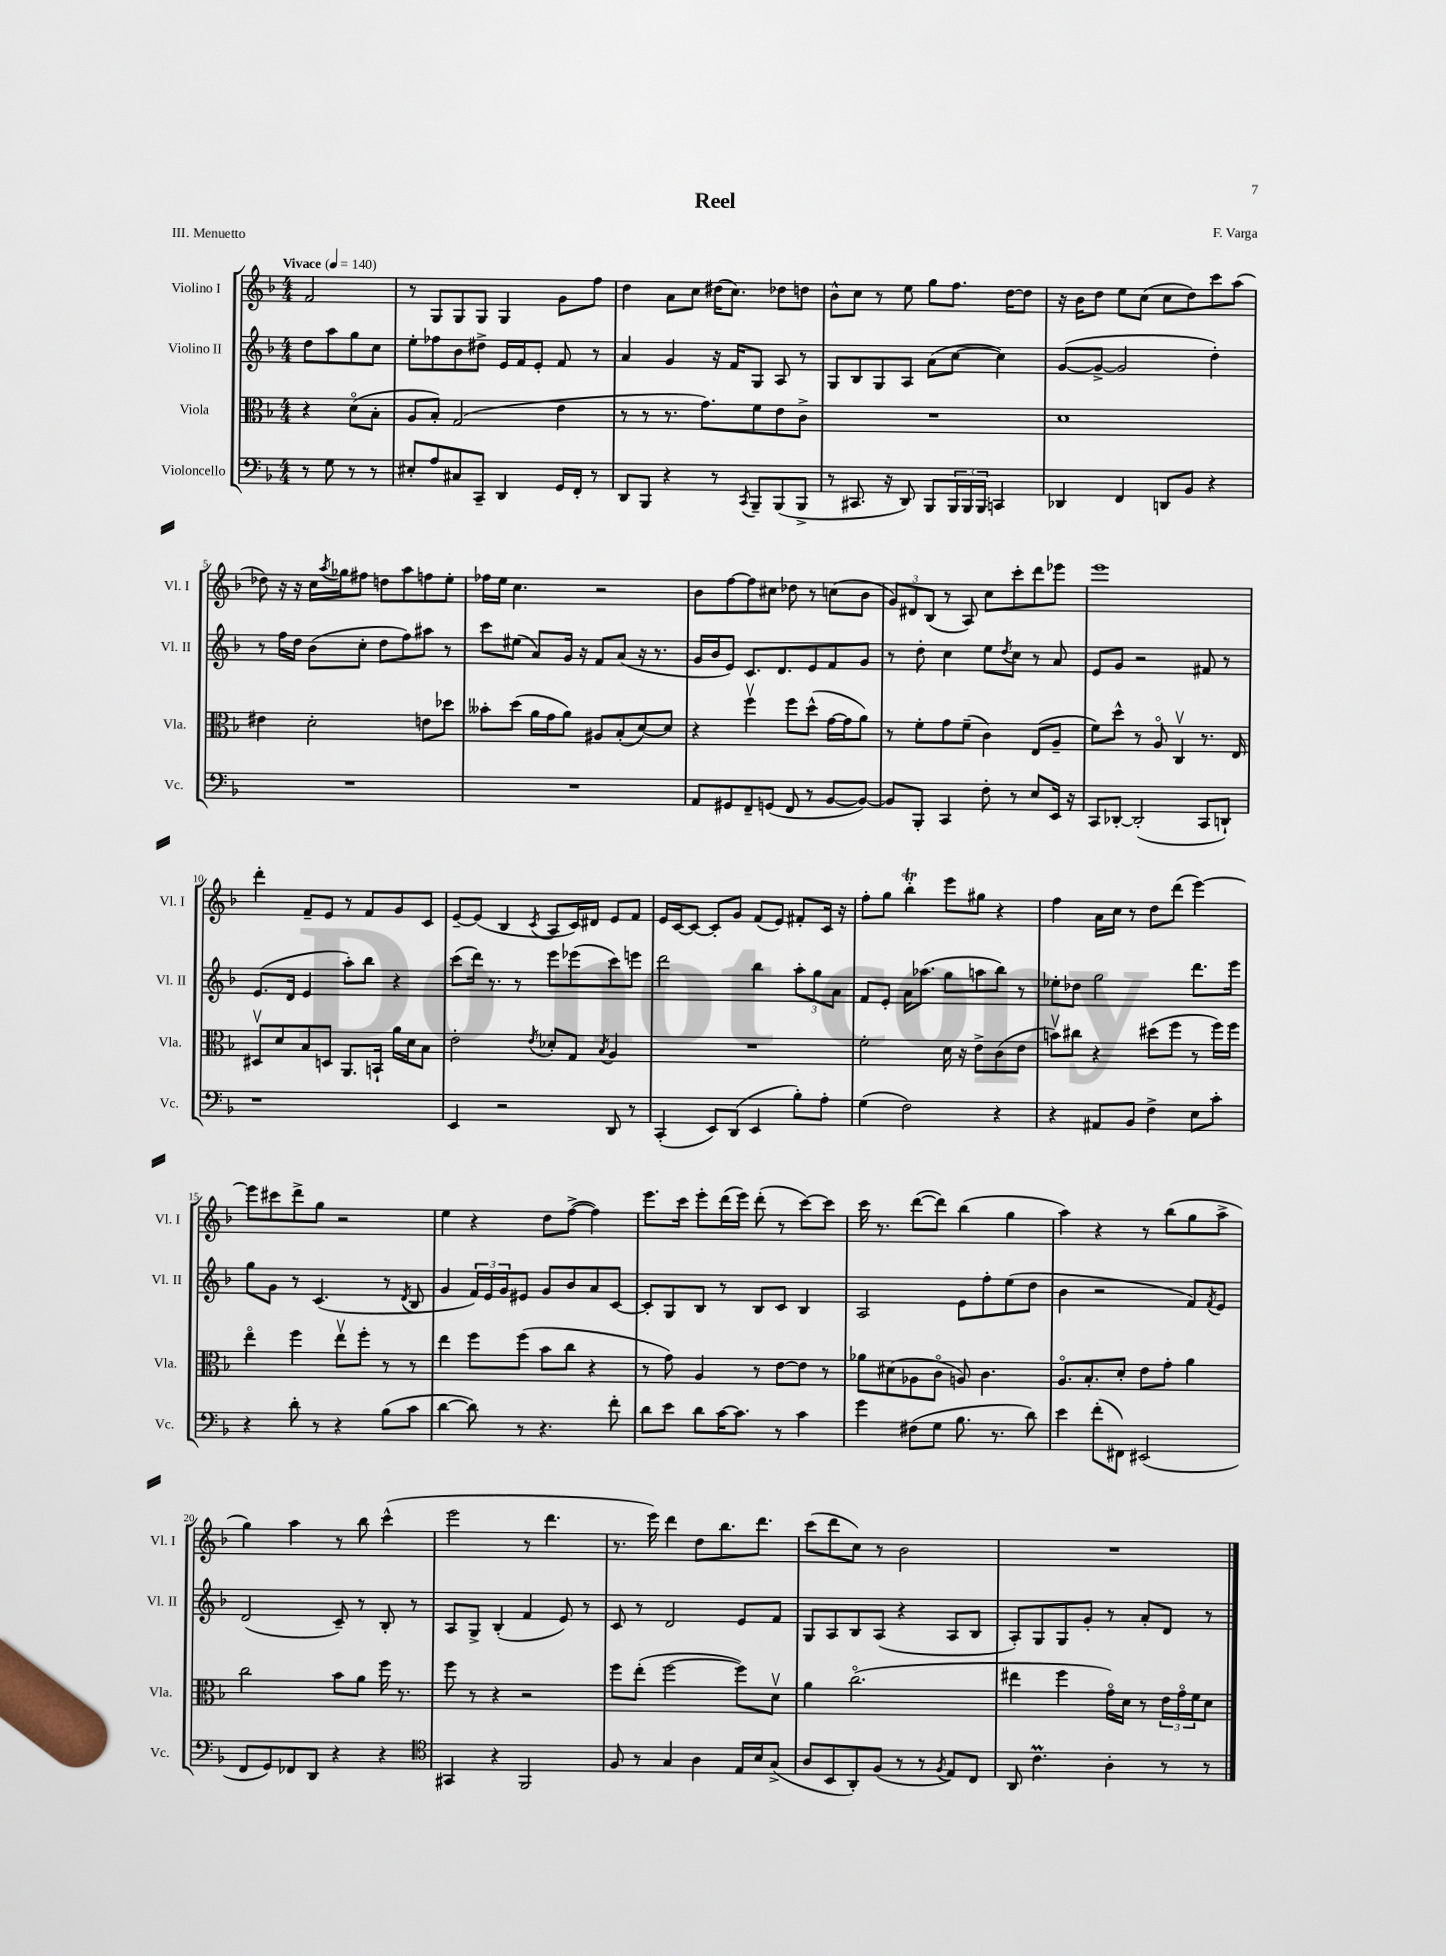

**kern	**kern	**kern	**kern
*staff4	*staff3	*staff2	*staff1
*clefF4	*clefC3	*clefG2	*clefG2
*k[b-]	*k[b-]	*k[b-]	*k[b-]
*M4/4	*M4/4	*M4/4	*M4/4
*MM140	*MM140	*MM140	*MM140
8r	4r	8dd	2f
8G	.	8aa	.
8r	(8do	8gg	.
8r	8B-'	8cc	.
=	=	=	=
8E#'	8A	8ee'	8r
8A	8B-')	8ff-	8G
8C#	(2G	8b-	8G
8CC~	.	8dd#^	8G
4DD	.	16e	4G
.	.	16f	.
.	.	8e'	.
16GG	4e	8f	8g
16FF'	.	.	.
8r	.	8r	8ff
=	=	=	=
8DD	8r	4a	4dd
8BBB-	8r	.	.
4r	8.r	4g	8a
.	.	.	8cc
.	8.g)	.	.
8r	.	16r	(16dd#
.	.	16f	8.cc)
8qCC	.	.	.
8BBB-~	8f	8G	.
(8BBB-	8e	8A	8dd-
8BBB-^	8c^	8r	8dd
=	=	=	=
8r	1r	8G	8b-^^
8.CC#	.	8B-	8cc
.	.	8G	8r
16r	.	.	.
8DD)	.	8A	8ee
8BBB-	.	(8a	8gg
24BBB-	.	[8cc	8.ff
24BBB-	.	.	.
24BBB-	.	.	.
4CC	.	4cc])	.
.	.	.	[16dd
.	.	.	8dd]
=	=	=	=
4DD-	1d	([8g	16r
.	.	.	16b-
.	.	8g^_	8dd
4FF	.	2g]	8ee
.	.	.	(8cc
8DD	.	.	8cc
8BB-	.	.	8dd)
4r	.	4dd')	8ccc
.	.	.	(8aa
=	=	=	=
1r	4e#	8r	8dd-)
.	.	16ff	16r
.	.	16dd	16r
.	2d'	(8b-	16cc
.	.	.	8qaa
.	.	.	16gg-
.	.	8cc'	8ff#
.	.	8dd	8dd
.	.	8ff)	8aa
.	8e	8aa#	8ff
.	8dd-	8r	8ee'
=	=	=	=
1r	8b--'	8ccc	16ff-
.	.	.	16ee
.	(8dd	(8ee#	4.cc
.	16a	8a)	.
.	16g	.	.
.	8a)	16g	.
.	.	16r	.
.	8A#	8f	2r
.	(8B-'	(8a	.
.	[8d)	16r	.
.	.	8.r	.
.	8d]	.	.
=	=	=	=
8AA	4r	16g	8b-
.	.	16b-	.
8GG#	.	8e)	[8ff
8FF~	4ffv	8.c	8ff]
(8GG	.	.	8cc#
.	.	8.d	.
8FF	8ff	.	8dd-
8r	(8dd^^	8e	8r
[8BB-	[16g	8f	(8cc
.	16g]	.	.
8BB-_)	8a)	8g	8b-
=	=	=	=
8BB-]	8r	8r	12g)
.	.	.	12d#
8BBB-'	8f'	8dd'	.
.	.	.	(12B-
4CC	8g	4cc	8r
.	(8f~	.	8A)
8F'	4c)	8ee	8cc
.	.	8qdd	.
8r	.	8cc	8ccc'
8E	(8E	8r	8ddd
16EE	8A~	8a	8eee-
16r	.	.	.
=	=	=	=
8CC	8f)	8e	1eee
[8DD-'	8dd^^	8g	.
(2DD-']	8r	2r	.
.	8Ao	.	.
.	4Cv	.	.
8CC	8.r	8f#	.
8DD`)	.	8r	.
.	16E	.	.
=	=	=	=
1r	8D#v	(8.e	4ddd'
.	8d	.	.
.	.	16d	.
.	8B-	4e	8f~
.	8D	.	8e
.	8.AA	8aa')	8r
.	.	8bb-	8f
.	16BB`	.	.
.	16a	4r	8g
.	16d	.	.
.	8B-	.	8c
=	=	=	=
4EE	2e'	(8ccc	[8e~
.	.	16ddd)	(8e]
.	.	8.r	.
2r	.	.	4B-
.	.	8r	.
.	8qe	.	8qc
.	8d-'	8eee	8A
.	8G	(8eee-	16c)
.	.	.	16d#
.	8qB-	.	.
8DD	4A	8ccc)	8e
8r	.	8eee	8f
=	=	=	=
(4CC'	1r	2ddd	16e
.	.	.	[16c
.	.	.	8c_
8EE)	.	.	8c']
(8DD	.	.	8g
4EE	.	4bb-	(8f
.	.	.	8e)
8B-')	.	12aa'	8f#'
.	.	12gg	.
8A'	.	.	16c
.	.	12a	.
.	.	.	16r
=	=	=	=
(4G	2f'	8f	8ff'
.	.	8e'	8gg
2F)	.	16a	4bb-'
.	.	(8.aa-	.
.	16d	8gg	8eee
.	16r	.	.
.	8e^	8aa	8gg#
4r	(8c	8bb-)	4r
.	8e	8r	.
=	=	=	=
4r	8bv)	8ee-'	4ff
.	8cc#	8dd-	.
8AA#	4r	2gg	16a
.	.	.	16cc
8BB-	.	.	8r
4F^	(8dd#	.	8dd
.	8ff	.	(8ddd
8E	8r	8.ddd	[4eee)
8c'	16ff)	.	.
.	16ff	16eee	.
=	=	=	=
4r	4eeo	8gg	8eee]
.	.	8g	8ccc#
8d'	4ff	8r	8ddd^
8r	.	(4.c	8gg
4r	8eev	.	2r
.	8ff'	.	.
(8B-	8r	8r	.
.	.	8qd	.
8c	8r	8B-	.
=	=	=	=
[4d	4ee	4g	4ee
8d])	8ff	24f)	4r
.	.	24e	.
.	.	24g	.
8r	(8ff	8e#	.
4.r	8b-	8g	8dd
.	8cc	8b-	([8ff^
.	4r	8a	4ff])
8f'	.	[8c	.
=	=	=	=
8d	8r	8c']	8.eee
8e	8g)	8G	.
.	.	.	16ccc
8d	4A	8B-	8eee'
[16c	.	8r	(16ddd
8.c]	.	.	16eee)
.	8r	8B-	(8ddd'
8r	[8e	8c	8r
4c	8e]	4B-	[8ccc)
.	8r	.	8ccc]
=	=	=	=
4g	8a-	2A	16ccc
.	.	.	8.r
.	(8d#	.	.
(8F#	8A-	.	([8ddd
8G	8co	.	8ddd])
8.B-	8A)	8e	(4bb-
.	4.c	8ff'	.
8.r	.	.	.
.	.	(8ee	4gg
8d)	.	8dd	.
=	=	=	=
4e	8.Ao	4b-	4aa)
.	8.B-'	.	.
(8f'	.	2r	4r
8FF#)	8d'	.	.
(2EE#	8e	.	8r
.	8g'	.	(8bb-
.	4a	8f)	8gg
.	.	8qf	.
.	.	8e	8aa^
=	=	=	=
8FF	2cc	(2d	4gg)
8GG)	.	.	.
8FF-	.	.	4aa
8DD	.	.	.
4r	8b-	8c~)	8r
.	8a	8r	8bb-
4r	16ff	8B-'	(4ccc^^
.	8.r	.	.
.	.	8r	.
=	=	=	=
*clefC4	*	*	*
4GG#	8ff	8A	2eee
.	8r	8G^	.
4r	4r	(4B-'	.
2FF	2r	4f	8r
.	.	.	4.ddd
.	.	8e)	.
.	.	8r	.
=	=	=	=
8F	8ff	8c	8.r
8r	(8ee'	8r	.
.	.	.	16eee)
4G	[2ff	2d	4ddd
4A	.	.	8dd
.	.	.	8.bb-
16E	8ff])	8e	.
16B-	.	.	8.ddd
(8G^	8dv	8f	.
=	=	=	=
8A	4a	8G	(8ccc
8BB-	.	8A	8ddd
8AA')	(2.cco	8B-	8cc)
(8F	.	(8A	8r
8r	.	4r	2b-
8r	.	.	.
8qF	.	.	.
8E)	.	8A	.
8C	.	8B-	.
=	=	=	=
8AA	4ee#	8A')	1r
4.c	.	8G	.
.	4ff	8G	.
.	.	8g'	.
4A'	16go)	8r	.
.	16d	.	.
.	8r	8a'	.
8r	24e	8d	.
.	24go	.	.
.	24f	.	.
8r	8d	8r	.
==	==	==	==
*-	*-	*-	*-
